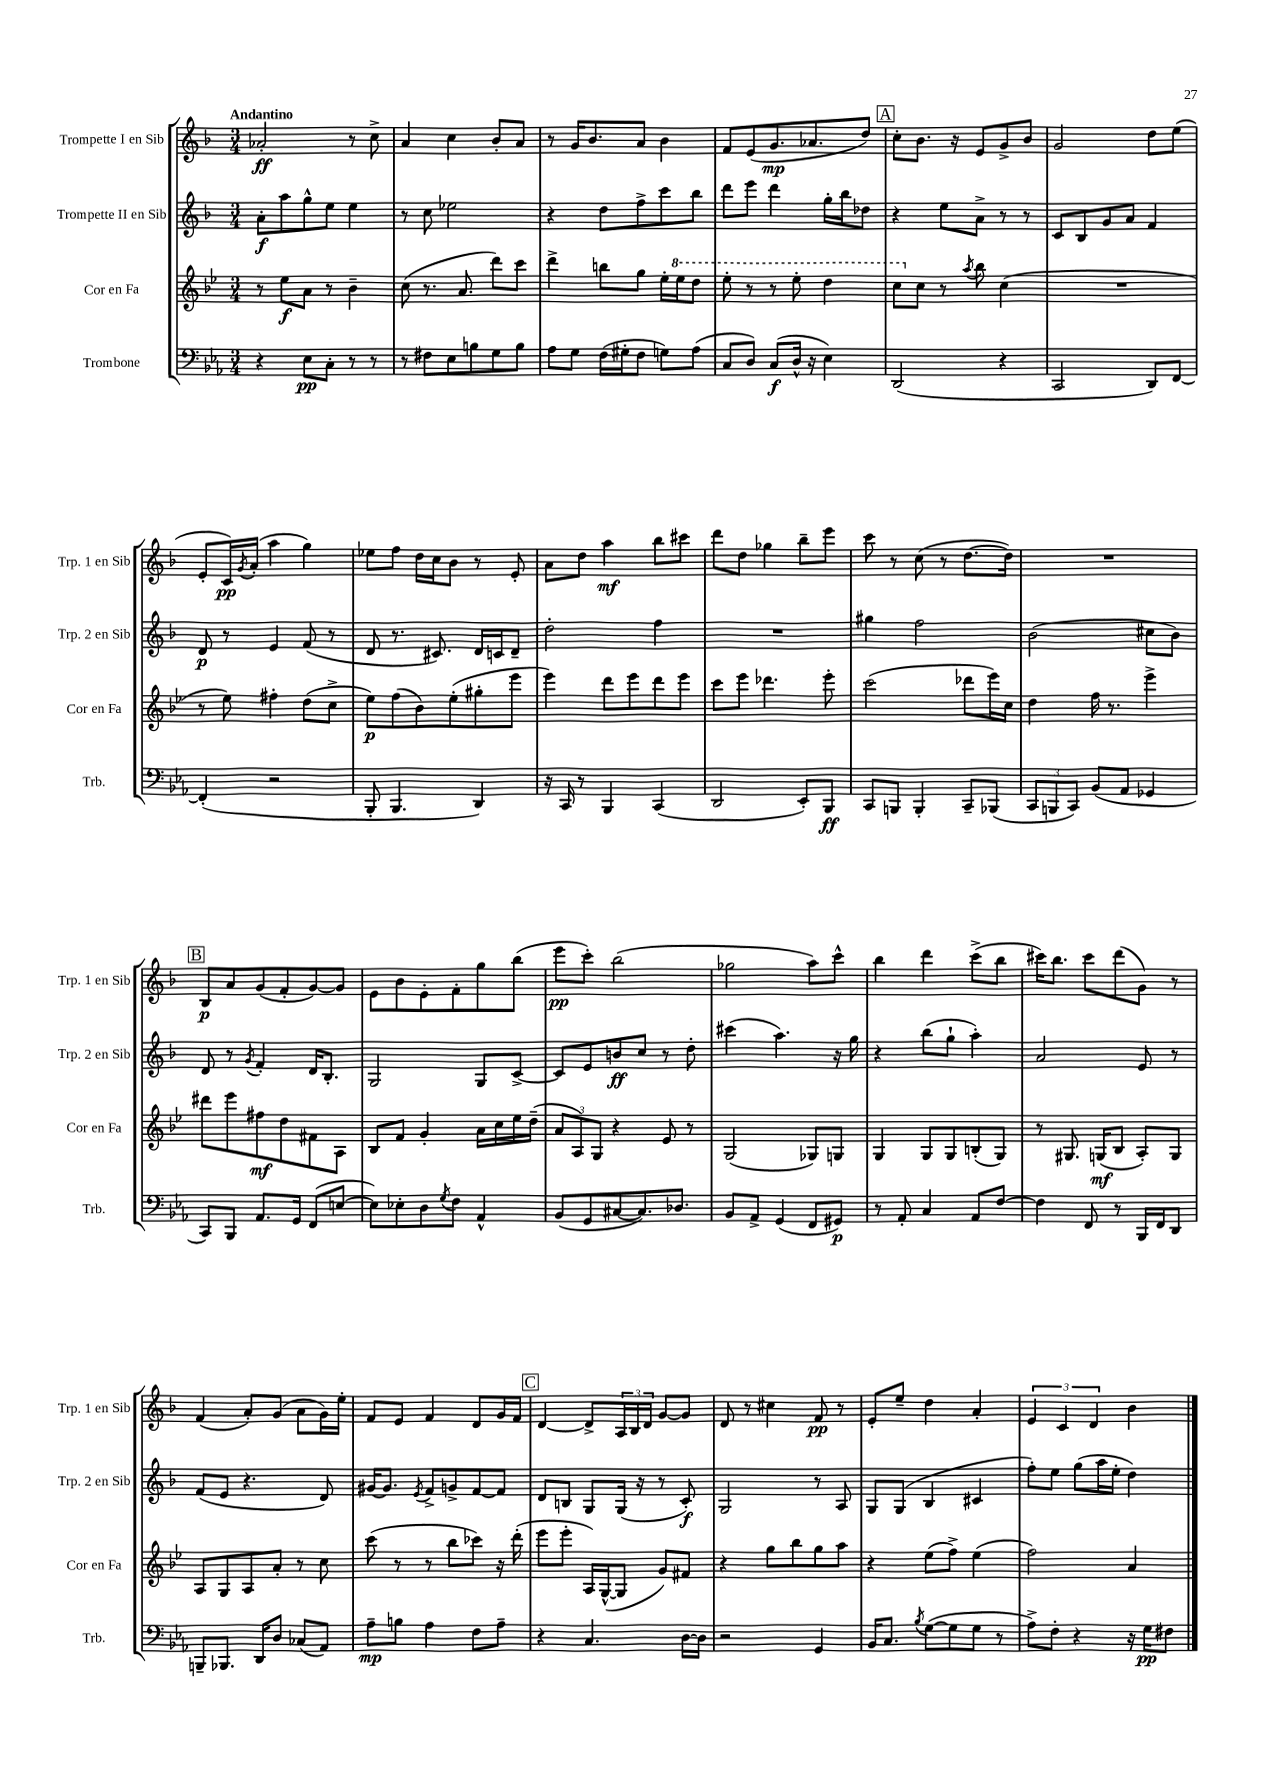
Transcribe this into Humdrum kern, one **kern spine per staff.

**kern	**dynam	**kern	**dynam	**kern	**dynam	**kern	**dynam
*part4	*part4	*part3	*part3	*part2	*part2	*part1	*part1
*staff4	*staff4	*staff3	*staff3	*staff2	*staff2	*staff1	*staff1
*I"Trombone	*	*I"Cor en Fa	*	*I"Trompette II en Sib	*	*I"Trompette I en Sib	*
*I'Trb.	*	*I'Cor en Fa	*	*I'Trp. 2 en Sib	*	*I'Trp. 1 en Sib	*
*clefF4	*	*clefG2	*	*clefG2	*	*clefG2	*
*k[b-e-a-]	*	*k[b-e-]	*	*k[b-]	*	*k[b-]	*
*M3/4	*	*M3/4	*	*M3/4	*	*M3/4	*
=1	=1	=1	=1	=1	=1	=1	=1
!	!	!	!	!	!	!LO:TX:a:B:t=Andantino	!
4r	.	8r	.	8a'\L	f	2a-X'/	ff
.	.	8ee-\L	f	8aa\	.	.	.
8E-\L	pp	8a\J	.	8gg^^\	.	.	.
8C'\J	.	8r	.	8ee\J	.	.	.
8r	.	4b-~\	.	4ee\	.	8r	.
8r	.	.	.	.	.	8cc^\	.
=2	=2	=2	=2	=2	=2	=2	=2
8r	.	(8cc\	.	8r	.	4a/	.
8F#X\L	.	8.r	.	8cc\	.	.	.
8E-\	.	.	.	2ee-X\	.	4cc\	.
.	.	8.a/	.	.	.	.	.
8Bn\	.	.	.	.	.	.	.
8G\	.	8ddd\L)	.	.	.	8b-'/L	.
8B\J	.	8ccc\J	.	.	.	8a/J	.
=3	=3	=3	=3	=3	=3	=3	=3
8A-\L	.	4ddd^\	.	4r	.	8r	.
8G\J	.	.	.	.	.	16g/KL	.
.	.	.	.	.	.	8.b-/	.
(16F\LL	.	8bbn\L	.	8dd\L	.	.	.
16G#X'\J	.	.	.	.	.	.	.
8F\J	.	8gg\J	.	8ff^\	.	8a/J	.
8Gn\L)	.	16ee-'\LL	.	8ccc\	.	4b-\	.
*	*	*8va	*	*	*	*	*
.	.	16eee-\J	.	.	.	.	.
(8A-\J	.	8ddd\J	.	8bb-\J	.	.	.
=4	=4	=4	=4	=4	=4	=4	=4
8C/L	.	8eee-'\	.	8ddd\L	.	8f/L	.
8D/J)	.	8r	.	8eee\J	.	(8e/	.
(8C/L	f	8r	.	4ddd\	.	8.g/	mp
16D^^/Jk	.	8eee-'\	.	.	.	.	.
16r	.	.	.	.	.	8.a-X/	.
4E-\)	.	4ddd\	.	16gg'\LL	.	.	.
.	.	.	.	16bb-\J	.	.	.
.	.	.	.	8dd-X\J	.	8dd/J)	.
!!LO:REH:place=s1:t=A
=5	=5	=5	=5	=5	=5	=5	=5
(2DD/	.	8ccc\L	.	4r	.	8cc'\L	.
*	*	*X8va	*	*	*	*	*
.	.	8cc\J	.	.	.	8.b-\J	.
.	.	8r	.	8ee\L	.	.	.
.	.	.	.	.	.	16r	.
.	.	8qaa/	.	.	.	.	.
.	.	8bb-\	.	8a^\J	.	8e/L	.
4r	.	(4cc\	.	8r	.	8g^/	.
.	.	.	.	8r	.	8b-/J	.
=6	=6	=6	=6	=6	=6	=6	=6
2CC/	.	2.r	.	8c/L	.	2g/	.
.	.	.	.	8B-/	.	.	.
.	.	.	.	8g/	.	.	.
.	.	.	.	8a/J	.	.	.
8DD/L)	.	.	.	4f/	.	8dd\L	.
[8FF/J	.	.	.	.	.	(8ee\J	.
!!LO:LB:g=z
=7	=7	=7	=7	=7	=7	=7	=7
(4FF'/]	.	8r	.	8d/	p	8e'/L	.
.	.	8ee-\)	.	8r	.	16c/L)	pp
.	.	.	.	.	.	8qg/	.
.	.	.	.	.	.	(16a'/JJ	.
2r	.	4ff#X'\	.	4e/	.	4aa\	.
.	.	(8dd\L	.	(8f/	.	4gg\)	.
.	.	8cc^\J	.	8r	.	.	.
=8	=8	=8	=8	=8	=8	=8	=8
8BBB-'/	.	8ee-\L)	p	8d/	.	8ee-X\L	.
4.BBB-/	.	(8ff\	.	8.r	.	8ff\J	.
.	.	8b-\)	.	.	.	16dd\LL	.
.	.	.	.	8.c#X/)	.	16cc\J	.
.	.	(8ee-'\	.	.	.	8b-\J	.
4DD/)	.	8gg#X'\	.	16d/LL	.	8r	.
.	.	.	.	16cn/J	.	.	.
.	.	8eee-\J	.	8d~/J	.	8e'/	.
=9	=9	=9	=9	=9	=9	=9	=9
16r	.	4eee-\)	.	2dd'\	.	8a\L	.
16CC/	.	.	.	.	.	.	.
8r	.	.	.	.	.	8dd\J	.
4BBB-/	.	8ddd\L	.	.	.	4aa\	mf
.	.	8eee-\	.	.	.	.	.
(4CC/	.	8ddd\	.	4ff\	.	8bb-\L	.
.	.	8eee-\J	.	.	.	8ccc#X\J	.
=10	=10	=10	=10	=10	=10	=10	=10
2DD/	.	8ccc\L	.	2.r	.	8ddd\L	.
.	.	8eee-\J	.	.	.	8dd\J	.
.	.	4.ddd-X\	.	.	.	4gg-X\	.
8EE-'/L)	.	.	.	.	.	8bb-~\L	.
8BBB-/J	ff	8eee-'\	.	.	.	8eee\J	.
=11	=11	=11	=11	=11	=11	=11	=11
8CC/L	.	(2ccc\	.	4gg#X\	.	8ccc\	.
8BBBn/J	.	.	.	.	.	8r	.
4BBB'/	.	.	.	2ff\	.	(8cc\	.
.	.	.	.	.	.	8r	.
8CC~/L	.	8ddd-X\L	.	.	.	[8.dd\L	.
(8BBB-X/J	.	16eee-\L)	.	.	.	.	.
.	.	16cc\JJ	.	.	.	16dd\Jk])	.
=12	=12	=12	=12	=12	=12	=12	=12
12CC/L	.	4dd\	.	(2b-\	.	2.r	.
12BBBn/	.	.	.	.	.	.	.
12CC/J)	.	.	.	.	.	.	.
(8BB-/L	.	16ff\	.	.	.	.	.
.	.	8.r	.	.	.	.	.
8AA-/J	.	.	.	.	.	.	.
4GG-X/	.	4eee-^\	.	8cc#X\L	.	.	.
.	.	.	.	8b-\J)	.	.	.
!!LO:LB:g=z
!!LO:REH:place=s1:t=B
=13	=13	=13	=13	=13	=13	=13	=13
8CC/L)	.	8ddd#X\L	.	8d/	.	8B-/L	p
8BBB-/J	.	8eee-\	.	8r	.	8a/	.
.	.	.	.	8qg/	.	.	.
8.AA-/L	.	8ff#X\	mf	4f'/	.	(8g/	.
.	.	8dd\	.	.	.	8f'/	.
16GG/Jk	.	.	.	.	.	.	.
(8FF/L	.	8f#X\	.	16d/KL	.	[8g/)	.
.	.	.	.	8.B-'/J	.	.	.
[8En/J	.	8A\J	.	.	.	8g/J]	.
=14	=14	=14	=14	=14	=14	=14	=14
8E\L])	.	8B-/L	.	2G/	.	8e\L	.
8E-X'\	.	8f/J	.	.	.	8b-\	.
8D\	.	4g'/	.	.	.	8e'\	.
8qG/	.	.	.	.	.	.	.
8F\J	.	.	.	.	.	8f'\	.
4AA-^^/	.	16a\LL	.	8G/L	.	8gg\	.
.	.	16cc\	.	.	.	.	.
.	.	16ee-\	.	[8c^/J	.	(8bb-\J	.
.	.	(16dd~\JJ	.	.	.	.	.
=15	=15	=15	=15	=15	=15	=15	=15
(8BB-/L	.	12a/L	.	8c/L]	.	8eee\L	pp
.	.	12A/)	.	.	.	.	.
8GG/	.	.	.	8e/	.	8ccc'\J)	.
.	.	12G/J	.	.	.	.	.
[8C#X/	.	4r	.	8bn/	ff	(2bb-\	.
8.C#/])	.	.	.	8cc/J	.	.	.
.	.	8e-/	.	8r	.	.	.
8.D-X/J	.	.	.	.	.	.	.
.	.	8r	.	8dd'\	.	.	.
=16	=16	=16	=16	=16	=16	=16	=16
8BB-/L	.	(2G/	.	(4ccc#X\	.	2gg-X\	.
8AA-^/J	.	.	.	.	.	.	.
(4GG/	.	.	.	4.aa\)	.	.	.
8FF/L	.	8G-X/L)	.	.	.	8aa\L)	.
8GG#X/J)	p	8Gn/J	.	16r	.	8ccc^^\J	.
.	.	.	.	16gg\	.	.	.
=17	=17	=17	=17	=17	=17	=17	=17
8r	.	4G/	.	4r	.	4bb-\	.
8AA-'/	.	.	.	.	.	.	.
4C/	.	8G/L	.	(8bb-\L	.	4ddd\	.
.	.	8G/	.	8gg`\J	.	.	.
8AA-/L	.	(8Bn'/	.	4aa'\)	.	(8ccc^\L	.
[8F/J	.	8G/J)	.	.	.	8bb-\J	.
=18	=18	=18	=18	=18	=18	=18	=18
4F\]	.	8r	.	2a/	.	16ccc#X\KL)	.
.	.	.	.	.	.	8.bb-\J	.
.	.	8.G#X/	.	.	.	.	.
8FF/	.	.	.	.	.	8ccc#\L	.
.	.	(16Gn/KL	mf	.	.	.	.
8r	.	8B-/J	.	.	.	(8ddd\	.
16BBB-/LL	.	8A'/L)	.	8e/	.	8g\J)	.
16FF/J	.	.	.	.	.	.	.
8DD/J	.	8G/J	.	8r	.	8r	.
!!LO:LB:g=z
=19	=19	=19	=19	=19	=19	=19	=19
8BBBn~/L	.	8A/L	.	(8f/L	.	(4f/	.
8.BBB-X/J	.	8G/	.	8e/J	.	.	.
.	.	8A/	.	4.r	.	8a'/L)	.
16DD/KL	.	.	.	.	.	.	.
8D/J	.	8a'/J	.	.	.	(8g/J	.
(8C-X/L	.	8r	.	.	.	8a\L	.
8AA-/J)	.	8cc\	.	8d/)	.	16g\L)	.
.	.	.	.	.	.	16ee'\JJ	.
=20	=20	=20	=20	=20	=20	=20	=20
8A-~\L	mp	(8ccc\	.	[16g#X/KL	.	8f/L	.
.	.	.	.	8.g#/J]	.	.	.
8Bn\J	.	8r	.	.	.	8e/J	.
.	.	.	.	8qe/	.	.	.
4A-\	.	8r	.	8f^/L	.	4f/	.
.	.	8bb-\L	.	8gn^/	.	.	.
8F\L	.	8ccc-X\J)	.	[8f/	.	8d/L	.
8A-~\J	.	16r	.	8f/J]	.	16g/L	.
.	.	(16ddd'\	.	.	.	16f/JJ	.
!!LO:REH:place=s1:t=C
=21	=21	=21	=21	=21	=21	=21	=21
4r	.	8eee-\L	.	8d/L	.	[4d/	.
.	.	8eee-'\J	.	8Bn/J	.	.	.
4.C/	.	16A/LL)	.	8G/L	.	8d^/L]	.
.	.	([16G^^/J	.	.	.	.	.
.	.	8G/J]	.	(16G/Jk	.	24A/L	.
.	.	.	.	.	.	24B-/	.
.	.	.	.	16r	.	.	.
.	.	.	.	.	.	24d/JJ	.
.	.	8g/L)	.	8r	.	[8g/L	.
[16D\LL	.	8f#X/J	.	8c'/)	f	8g/J]	.
16D\JJ]	.	.	.	.	.	.	.
=22	=22	=22	=22	=22	=22	=22	=22
2r	.	4r	.	2G/	.	8d/	.
.	.	.	.	.	.	8r	.
.	.	8gg\L	.	.	.	4cc#X\	.
.	.	8bb-\	.	.	.	.	.
4GG/	.	8gg\	.	8r	.	8f/	pp
.	.	8aa\J	.	8A/	.	8r	.
=23	=23	=23	=23	=23	=23	=23	=23
16BB-/KL	.	4r	.	8G/L	.	8e'/L	.
8.C/J	.	.	.	.	.	.	.
.	.	.	.	(8G/J	.	8ee~/J	.
8qB-/	.	.	.	.	.	.	.
([8G\L	.	(8ee-\L	.	4B-/	.	4dd\	.
8G\]	.	8ff^\J)	.	.	.	.	.
8G\J	.	(4ee-\	.	4c#X/	.	4a'/	.
8r	.	.	.	.	.	.	.
=24	=24	=24	=24	=24	=24	=24	=24
8A-^\L)	.	2ff\)	.	8ff'\L)	.	6e/	.
8F'\J	.	.	.	8ee\J	.	.	.
.	.	.	.	.	.	6c/	.
4r	.	.	.	(8gg\L	.	.	.
.	.	.	.	.	.	6d/	.
.	.	.	.	16aa\L	.	.	.
.	.	.	.	16ee'\JJ	.	.	.
16r	.	4a/	.	4dd\)	.	4b-\	.
16G\KL	pp	.	.	.	.	.	.
8F#X\J	.	.	.	.	.	.	.
==	==	==	==	==	==	==	==
*-	*-	*-	*-	*-	*-	*-	*-
